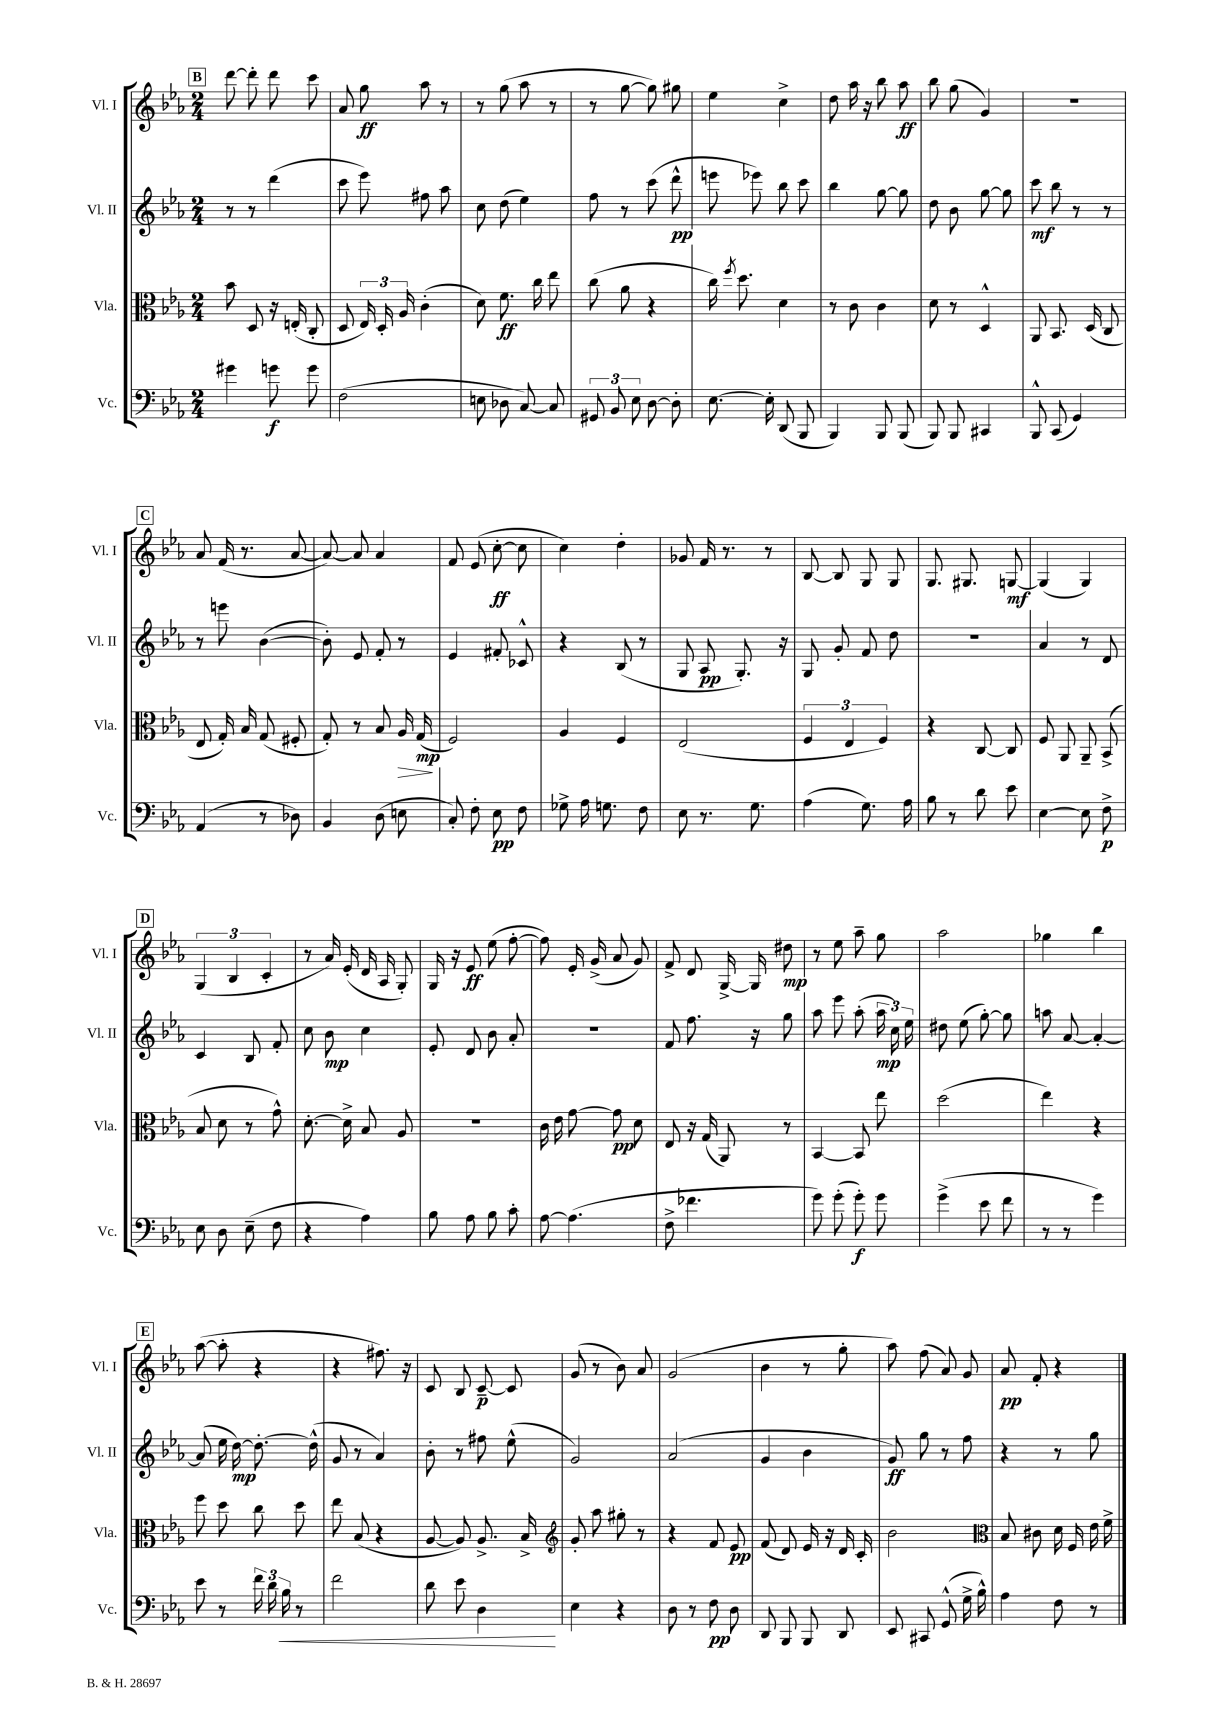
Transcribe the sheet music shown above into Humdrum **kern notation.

**kern	**kern	**kern	**kern
*staff4	*staff3	*staff2	*staff1
*clefF4	*clefC3	*clefG2	*clefG2
*k[b-e-a-]	*k[b-e-a-]	*k[b-e-a-]	*k[b-e-a-]
*M2/4	*M2/4	*M2/4	*M2/4
4g#	8b-	8r	[8ddd
.	8D	8r	8ddd']
8g	16r	(4ddd	8ddd
.	(16E'	.	.
8g	8C'	.	8ccc
=	=	=	=
(2F	8D	8ccc	8a-
.	24E-)	8eee-)	8gg
.	24D'	.	.
.	24A-	.	.
.	(4c'	8ff#	8aa-
.	.	8aa-	8r
=	=	=	=
8E	8d)	8cc	8r
8D-	8.f	(8dd	(8gg
[8C)	.	4ee-)	8aa-
.	16cc	.	.
8C]	8ee-	.	8r
=	=	=	=
12GG#	(8cc	8ff	8r
12BB-	.	.	.
.	8a-	8r	[8gg
12E-	.	.	.
[8D	4r	(8ccc	8gg])
8D']	.	8ddd^^	8gg#
=	=	=	=
[8.E-	16cc)	8eee	4ee-
.	8qff	.	.
.	8.dd	.	.
.	.	8eee-)	.
16E-']	.	.	.
(8DD	4d	8bb-	4cc^
8BBB-	.	8ccc	.
=	=	=	=
4BBB-)	8r	4bb-	8dd
.	8c	.	16aa-
.	.	.	16r
8BBB-	4c	[8gg	8bb-
(8BBB-	.	8gg]	8aa-
=	=	=	=
8BBB-)	8d	8dd	8bb-
8BBB-	8r	8b-	(8gg
4CC#	4D^^	[8gg	4g)
.	.	8gg]	.
=	=	=	=
8BBB-^^	8AA-	8ccc	2r
(8CC	8.BB-	8bb-	.
4GG)	.	8r	.
.	(16D	.	.
.	8C	8r	.
=	=	=	=
(4AA-	8E-	8r	8a-
.	16G')	8eee	(16f
.	16B-	.	8.r
8r	(8G	([4b-	.
8D-)	8F#'	.	[8a-
=	=	=	=
4BB-	8G')	8b-'])	8a-_)
.	8r	8e-	8a-]
(8D	8B-	8f'	4a-
8E	16A-	8r	.
.	(16G	.	.
=	=	=	=
8C')	2F)	4e-	8f
8F'	.	.	(8e-
8E-	.	8f#'	[8cc'
8F	.	8c-^^	8cc]
=	=	=	=
8G-^	4A-	4r	4cc)
16A-	.	.	.
8.G	.	.	.
.	4F	(8B-	4dd'
8F	.	8r	.
=	=	=	=
8E-	(2E-	8G	8g-
8.r	.	8A-	16f
.	.	.	8.r
.	.	8.G')	.
8.G	.	.	.
.	.	.	8r
.	.	16r	.
=	=	=	=
(4A-	6F	8G	[8B-
.	.	8g'	8B-]
.	6E-	.	.
8.G)	.	8f	8G
.	6F)	.	.
.	.	8dd	8G
16A-	.	.	.
=	=	=	=
8B-	4r	2r	8.G
8r	.	.	.
.	.	.	8.G#
8d	[8C	.	.
8e-	8C]	.	[8G
=	=	=	=
[4E-	8F	4a-	(4G]
.	8AA-	.	.
8E-]	8AA-~	8r	4G)
8F^	(8BB-^	8d	.
=	=	=	=
8E-	8B-	4c	(6G
8D	8d	.	.
.	.	.	6B-
(8E-~	8r	8B-	.
.	.	.	6c'
8F	8g^^)	8f'	.
=	=	=	=
4r	[8.d'	8cc	8r
.	.	8b-	16a-)
.	16d^]	.	(16e-'
4A-)	8B-	4cc	16d
.	.	.	16A-
.	8A-	.	8G')
=	=	=	=
8B-	2r	8e-'	16G
.	.	.	16r
8A-	.	8d	8e-
8B-	.	8b-	(8ee-
8c'	.	8a-'	[8ff'
=	=	=	=
[8A-	16c	2r	8ff])
.	16e-	.	.
(4.A-]	[8g	.	16e-'
.	.	.	(16g^
.	8g]	.	8a-
.	8d	.	8g)
=	=	=	=
8F^	8E-	8f	8f^
4.f-	16r	8.ff	8d
.	(16G	.	.
.	8AA-)	.	[16G^
.	.	16r	16G]
.	8r	8gg	8dd#
=	=	=	=
8g)	[4BB-	8aa-	8r
(8g'	.	8eee-	8ee-
8g')	8BB-]	(8aa-'	8aa-~
8g	8ee-	24aa-	8gg
.	.	24cc)	.
.	.	24ee-	.
=	=	=	=
(4g^	(2dd	8dd#	2aa-
.	.	(8ee-	.
8e-	.	[8gg')	.
8f	.	8gg]	.
=	=	=	=
8r	4ee-)	8aa	4gg-
8r	.	[8a-	.
4g)	4r	4a-'_	4bb-
=	=	=	=
8e-	8ff	(8a-]	([8aa-
8r	8dd	16ee-	8aa-']
.	.	[16dd)	.
24f	8cc	8.dd'_	4r
24d	.	.	.
24B-	.	.	.
8r	8dd	.	.
.	.	(16dd^^]	.
=	=	=	=
2f	8ee-	8g	4r
.	(8B-	8r	.
.	4r	4a-)	8.ff#)
.	.	.	16r
=	=	=	=
8d	[8A-	8b-'	8c
8e-	8A-])	8r	8B-
4D	8.A-^	8ff#	[8c~
.	.	(8ee-^^	8c]
.	16B-^	.	.
=	=	=	=
*	*clefG2	*	*
4E-	8g'	2g)	(8g
.	8aa-	.	8r
4r	8gg#'	.	8b-)
.	8r	.	8a-
=	=	=	=
8D	4r	(2a-	(2g
8r	.	.	.
8F	8f	.	.
8D	8e-	.	.
=	=	=	=
8DD	(8f	4g	4b-
8BBB-	8d)	.	.
8BBB-	16e-	4b-	8r
.	16r	.	.
8DD	16d	.	8gg'
.	16c'	.	.
=	=	=	=
8EE-	2b-	8g)	8aa-)
8CC#	.	8gg	(8ff
(8GG^^	.	8r	8a-)
16G^	.	8ff	8g
16B-^^)	.	.	.
=	=	=	=
*	*clefC3	*	*
4A-	8B-	4r	8a-
.	8c#	.	8f'
8F	16d	8r	4r
.	16F	.	.
8r	16e-	8gg	.
.	16f^	.	.
==	==	==	==
*-	*-	*-	*-
